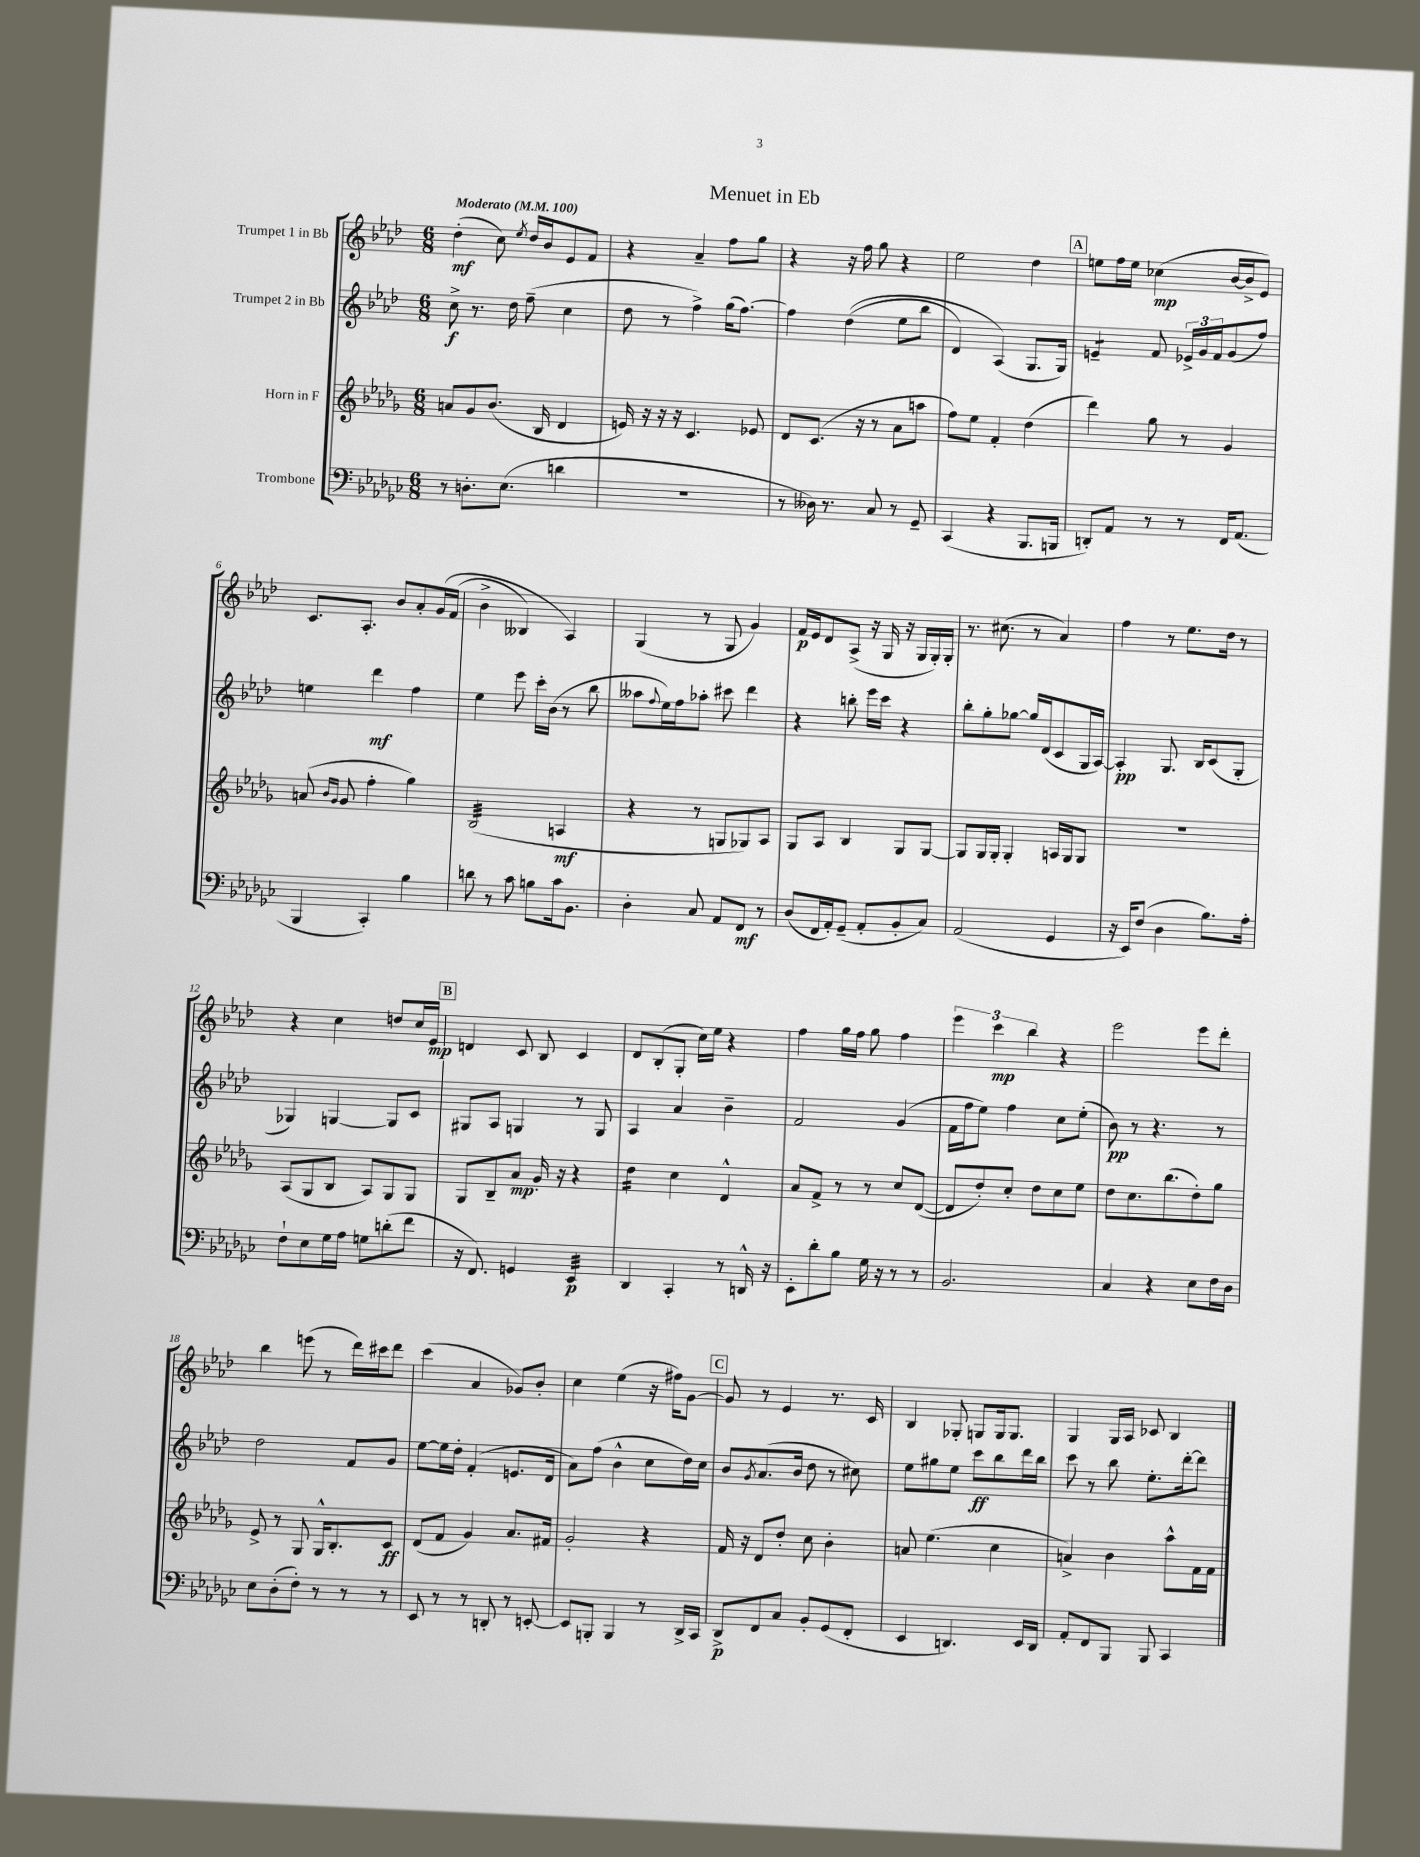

**kern	**kern	**kern	**kern
*staff4	*staff3	*staff2	*staff1
*clefF4	*clefG2	*clefG2	*clefG2
*k[b-e-a-d-g-c-]	*k[b-e-a-d-g-]	*k[b-e-a-d-]	*k[b-e-a-d-]
*M6/8	*M6/8	*M6/8	*M6/8
*MM100	*MM100	*MM100	*MM100
8r	8a	8cc^	(4dd-'
8.D'	8g-	8.r	.
.	(8.b-	.	8cc)
(8.E-	.	16dd-	.
.	.	.	8qee-
.	.	(8ff~	16dd-
.	16B-	.	16b-
4d	4d-	4cc	8e-
.	.	.	8f
=	=	=	=
2.r	16e)	8dd-	4r
.	16r	.	.
.	16r	8r	.
.	16r	.	.
.	4.c	4ff^)	4a-~
.	.	(16gg	8ff
.	.	[8.ff)	.
.	8e-	.	8gg
=	=	=	=
8r	8d-	4ff]	4r
16D--)	(8.c	.	.
8.r	.	.	.
.	.	&((4dd-	16r
.	16r	.	16ff
8C-	8r	.	8gg
8r	8a-	8ee-	4r
8GG-~	8aa	8bb-	.
=	=	=	=
(4CC-	8ff)	4d-)	2ee-
.	8ee-	.	.
4r	4f'	(4A-&)	.
8.BBB-	(4dd-	8.G	4dd-
16BBB	.	16G)	.
=	=	=	=
8DD')	4ddd-)	4e~	8ee
8AA-	.	.	16ff
.	.	.	16ee
8r	8gg-	8f	(4cc-
8r	8r	24e-^	.
.	.	24g	.
.	.	24f	.
16FF	4g-	(8g	[16b-
(8.AA-	.	.	16b-^]
.	.	8ff)	8e-)
=	=	=	=
4BBB-	(8a	4ee	8.c
.	16qqb-	.	.
.	16qqg-	.	.
.	8g-	.	.
.	.	.	8.A-'
4CC-')	4ff'	4ddd-	.
.	.	.	8b-
4B-	4gg-)	4ff	8a-'
.	.	.	&(16g
.	.	.	(16f
=	=	=	=
8d	(2B-	4ee-	4b-^
8r	.	.	.
8c-	.	8eee-	4B--)
8B	.	16ccc'	.
.	.	(16b-	.
16c-	4A	8r	4A-&)
8.BB-	.	.	.
.	.	8bb-	.
=	=	=	=
4D-'	4r	8aa--	(4G
.	.	8qqff	.
.	.	16ee-)	.
.	.	16ff	.
8C-	8r	8aa-'	8r
8AA-	8G	8ccc#	8G
8FF	8G-)	4ddd-	4g)
8r	8A-	.	.
=	=	=	=
(8D-	8G-	4r	16f
.	.	.	16e-
16FF	8A-	.	8d-
16AA-')	.	.	.
(8GG-~	4B-	8bb'	(8A-^
8AA-'	.	16eee-	16r
.	.	16ccc	16G
8BB-'	8G-	4r	16r
.	.	.	16G
8C-)	[8G-	.	16G')
.	.	.	16G'
=	=	=	=
(2AA-	8G-]	8bb-'	8.r
.	16G-	8gg'	.
.	16G-'	.	(8.cc#
.	4G-'	[8gg-	.
.	.	16gg-]	8r
.	.	(16d-	.
4GG-	16A	8c	4a-)
.	16G-	.	.
.	8G-	16G	.
.	.	[16A-)	.
=	=	=	=
16r	2.r	4A-']	4ff
16EE-)	.	.	.
(8F	.	.	.
4D-	.	8.G	8r
.	.	.	8.ee-
.	.	16B-	.
8.B-)	.	(8c	.
.	.	.	16dd-
.	.	8G'	8r
16A-'	.	.	.
=	=	=	=
8F`	(8A-	4G-)	4r
8E-	8G-	.	.
16G-	8B-	[4G	4cc
16A-	.	.	.
8G	8A-)	.	.
(8d'	8G-	8G]	8dd
8f	8G-	8c	16cc
.	.	.	16e-
=	=	=	=
16r	8G-	8G#	4d
8.FF)	.	.	.
.	8B-~	8A-	.
4GG	8a-	4G	8c
.	16g-'	.	8B-
.	16r	.	.
4EE-	4r	8r	4c
.	.	8G	.
=	=	=	=
4DD-	4dd-	4A-	8d-
.	.	.	(8B-'
4CC-'	4cc	4a-	8G'
.	.	.	16cc)
.	.	.	16ee-
8r	4d-^^	4b-~	4r
16DD^^	.	.	.
16r	.	.	.
=	=	=	=
8EE-'	8a-	2f	4ff
8d-'	8f^	.	.
8B-	8r	.	16gg
.	.	.	16ff
16G-	8r	.	8gg
16r	.	.	.
8r	8cc	(4g	4ff
8r	([8d-	.	.
=	=	=	=
2.BB-	8d-]	16f	6eee-
.	.	16ff	.
.	8dd-')	8ee-)	.
.	.	.	6ccc
.	8cc'	4ff	.
.	.	.	6bb-
.	8dd-	.	.
.	8cc	8cc	4r
.	8ee-	(8ee-'	.
=	=	=	=
4C-	8dd-	8b-)	2eee-
.	8.cc	8r	.
4r	.	4.r	.
.	(8.bb-	.	.
8E-	8dd-')	.	8eee-
16F	8gg-	8r	8ddd-'
16D-	.	.	.
=	=	=	=
8E-	8e-^	2dd-	4bb-
(8D-'	8r	.	.
8F')	8G-	.	(8eee
8r	16G-^^	.	8r
.	8.B-'	.	.
8r	.	8f	16ddd-)
.	.	.	16ccc#
8r	8c	8g	8ddd-
=	=	=	=
8EE-	(8d-	[8ee-	(4ccc
8r	8f	16ee-]	.
.	.	16dd-'	.
8r	4g-)	(4f'	4a-
8DD'	.	.	.
8r	8.a-	8.e	8g-)
[8EE'	.	.	8b-'
.	16f#	16d-	.
=	=	=	=
8EE]	2g-'	8a-)	4cc
8BBB'	.	(8ff	.
4BBB	.	4b-^^	(4ee-
8r	4r	8cc	16r
.	.	.	16ff#)
16DD-^	.	16dd-)	[8g
16CC-	.	16cc	.
=	=	=	=
8DD-^	16f	8b-	8g]
.	16r	.	.
.	.	8qg	.
8FF	8d-	(8.a-	8r
8C-	8dd-'	.	4e-
.	.	16b-	.
8BB-'	8cc	8dd-	.
(8GG-	4b-'	8r	8.r
8FF'	.	8cc#)	.
.	.	.	16c
=	=	=	=
4EE-	8a	8ee-	4B-
.	(4.ee-	8gg#	.
4.DD)	.	8ee-	8G-'
.	.	8ccc	8G
.	4cc	8bb-	16G
.	.	.	8.G
16EE-	.	16ddd-	.
16DD	.	16bb-	.
=	=	=	=
8AA-'	4a^)	8ccc	4G
8FF	.	8r	.
8BBB-	4b-	8bb-	16G
.	.	.	16A-
8BBB-	.	8.ee-'	8c-
4CC-	8aa-^^	.	4B-
.	.	[16ddd-'	.
.	16f	8ddd-]	.
.	16f	.	.
==	==	==	==
*-	*-	*-	*-
